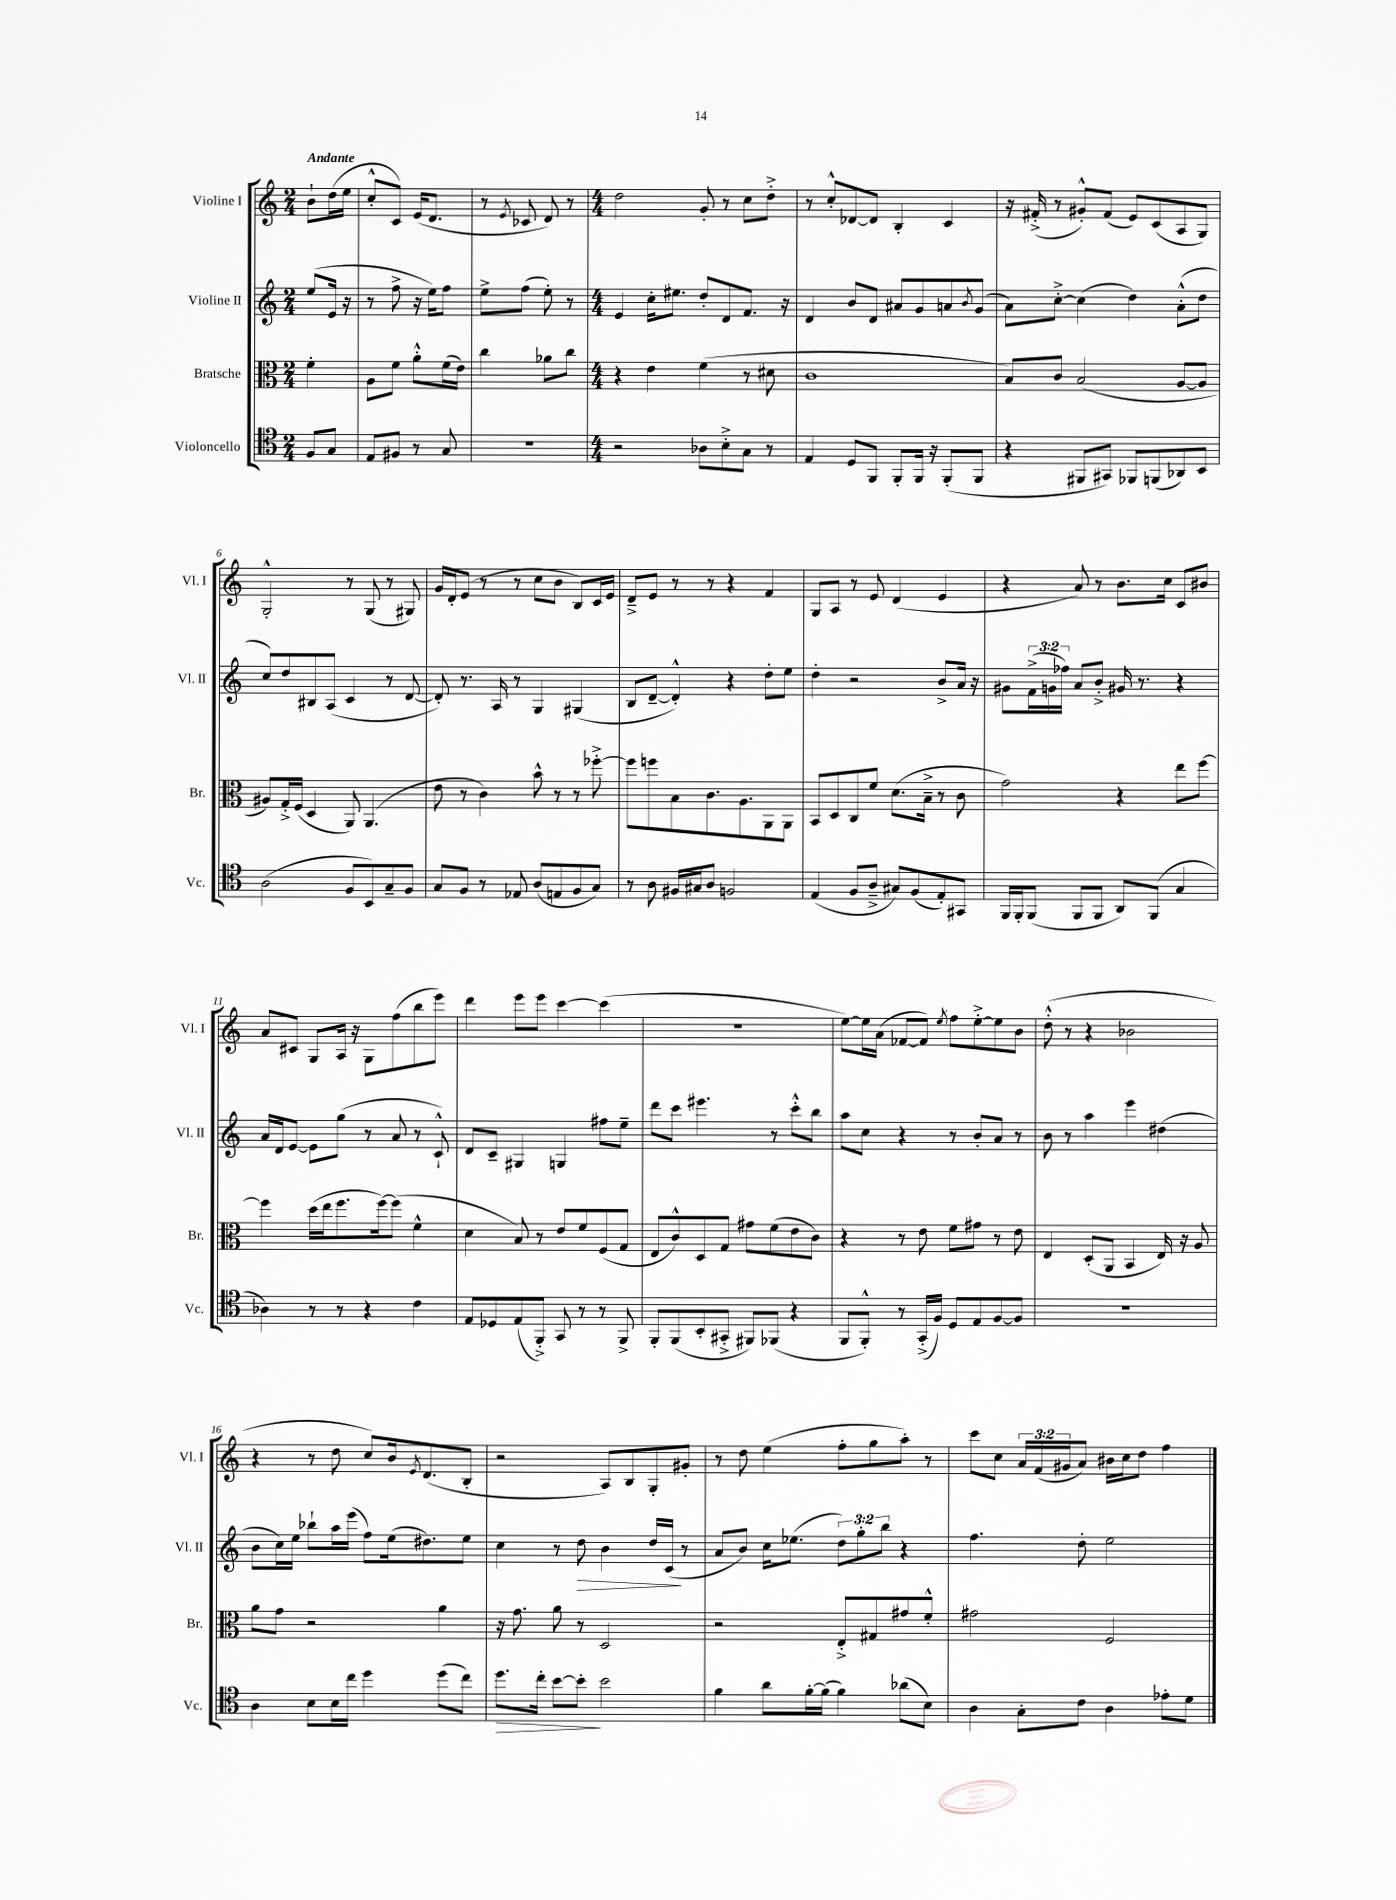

**kern	**dynam	**kern	**kern	**dynam	**kern
*part4	*part4	*part3	*part2	*part2	*part1
*staff4	*staff4	*staff3	*staff2	*staff2	*staff1
*I"Violoncello	*	*I"Bratsche	*I"Violine II	*	*I"Violine I
*I'Vc.	*	*I'Br.	*I'Vl. II	*	*I'Vl. I
*clefC4	*	*clefC3	*clefG2	*	*clefG2
*k[]	*	*k[]	*k[]	*	*k[]
*M2/4	*	*M2/4	*M2/4	*	*M2/4
=	=	=	=	=	=
!	!	!	!	!	!LO:TX:a:B:t=Andante
8F/L	.	4f'\	(8ee/L	.	8b`\L
8G/J	.	.	16e/Jk	.	(16dd\L
.	.	.	16r	.	16ee\JJ
=1	=1	=1	=1	=1	=1
8E/L	.	8A\L	8r	.	8cc'^^/L
8F#X/J	.	8f\J	8ff^\	.	8c/J)
8r	.	8a'^^\L	16r	.	(16e/KL
.	.	.	16ee\KL)	.	8.d/J
8G/	.	(16f\L	8ff\J	.	.
.	.	16e\JJ)	.	.	.
=2	=2	=2	=2	=2	=2
2r	.	4cc\	8ee^\L	.	8r
.	.	.	.	.	8qe/
.	.	.	(8ff\J	.	8c-X/
.	.	8a-X\L	8ee'\)	.	8d/)
.	.	8cc\J	8r	.	8r
=3	=3	=3	=3	=3	=3
*M4/4	*	*M4/4	*M4/4	*	*M4/4
2r	.	4r	4e/	.	2dd\
.	.	4e\	16cc'\KL	.	.
.	.	.	8.ee#X\J	.	.
8A-X\L	.	(4f\	8dd'/L	.	8g'/
8B'^\	.	.	8d/	.	8r
8G\J	.	8r	8.f/J	.	8cc\L
8r	.	8d#X\	.	.	8dd'^\J
.	.	.	16r	.	.
=4	=4	=4	=4	=4	=4
4E/	.	1c	4d/	.	8r
.	.	.	.	.	8cc'^^/L
8D/L	.	.	8b/L	.	[8d-X/
8FF/J	.	.	8d/J	.	8d-/J]
8FF'/L	.	.	8a#X/L	.	4B'/
16FF/Jk	.	.	8g/	.	.
16r	.	.	.	.	.
(8FF'/L	.	.	8an/	.	4c/
.	.	.	8qb/	.	.
8FF/J	.	.	(8g/J	.	.
=5	=5	=5	=5	=5	=5
4r	.	8B/L)	8a\L)	.	16r
.	.	.	.	.	(16f#X'^/
.	.	8c/J	[8cc'^\J	.	8r
8FF#X/L	.	(2B/	(4cc\]	.	8g#X'^^/L)
8GG#X/J)	.	.	.	.	(8f#/J
8FF-X/L	.	.	4dd\)	.	8e/L)
(8FFn/	.	.	.	.	(8c/
8AA-X/)	.	[8A/L	(8a'^^\L	.	8A/
8BB/J	.	8A/J]	8dd\J	.	8G/J)
!!LO:LB:g=z
=6	=6	=6	=6	=6	=6
(2A\	.	8A#X/L)	8cc/L)	.	2G'^^/
.	.	16G'^/L	8dd/	.	.
.	.	(16F/JJ	.	.	.
.	.	4D/	8B#X/	.	.
.	.	.	(8A/J	.	.
8F/L	.	8AA/)	4c/	.	8r
8BB/)	.	(4.AA/	.	.	(8G/
8G~/	.	.	8r	.	8r
8F/J	.	.	[8d/	.	8G#X/)
=7	=7	=7	=7	=7	=7
8G/L	.	8e\	8d'/])	.	16g/LL
.	.	.	.	.	16d'/J
8F/J	.	8r	8.r	.	(8e/J
8r	.	4c\)	.	.	8r
.	.	.	16A/	.	.
8E-X/	.	.	8r	.	8r
(8A/L	.	8b^^\	4G/	.	8cc\L
8En/	.	8r	.	.	8b\J
8F/	.	8r	(4G#X/	.	8B/L)
8G/J)	.	[8ff-X'^\	.	.	16c/L
.	.	.	.	.	16e/JJ
=8	=8	=8	=8	=8	=8
8r	.	8ff-\L]	8B/L	.	8d~^/L
8A\	.	8ffn\	[8d~/J	.	8e/J
16F#X/LL	.	8B\	4d'^^/])	.	8r
16G#X/J	.	.	.	.	.
8A/J	.	8.c\	.	.	8r
2Fn/	.	.	4r	.	4r
.	.	8.A\	.	.	.
.	.	8AA\	8dd'\L	.	4f/
.	.	8AA\J	8ee\J	.	.
=9	=9	=9	=9	=9	=9
(4E/	.	8BB/L	4dd'\	.	8G/L
.	.	8D/	.	.	8A/J
8F/L	.	8C/	2r	.	8r
8A~^/J	.	8f/J	.	.	8e/
8G#X/L)	.	(8.d\L	.	.	(4d/
(8F/	.	.	.	.	.
.	.	16B~^\Jk	.	.	.
8E'/)	.	8r	8b^/L	.	4e/
8GG#X/J	.	8c\	16a/Jk	.	.
.	.	.	16r	.	.
=10	=10	=10	=10	=10	=10
16FF/LL	.	2g\)	8g#X\L	.	4r
16FF'/J	.	.	.	.	.
(8FF/J	.	.	(24f^\L	.	.
.	.	.	24gn\	.	.
.	.	.	24ff-X\JJ)	.	.
8FF/L	.	.	8a/L	.	8a/)
8FF/J	.	.	8b'^/J	.	8r
8AA/L)	.	4r	16g#X/	.	8.b\L
.	.	.	8.r	.	.
(8FF/J	.	.	.	.	.
.	.	.	.	.	16cc\Jk
4G/	.	8ee\L	4r	.	8c/L
.	.	[8ff\J	.	.	8b#X/J
!!LO:LB:g=z
=11	=11	=11	=11	=11	=11
4A-X\)	.	4ff\]	16a/LL	.	8a/L
.	.	.	16d/J	.	.
.	.	.	[8e/J	.	8c#X/J
8r	.	(16dd\LL	8e\L]	.	8G/L
.	.	16ee\J	.	.	.
8r	.	8.ff\	(8gg\J	.	16A/Jk
.	.	.	.	.	16r
4r	.	.	8r	.	8G\L
.	.	[16ff\k)	.	.	.
.	.	(8ff\J]	8a/	.	(8ff\
4c\	.	4f^^\	8r	.	8bb\
.	.	.	8c`^^/)	.	8eee\J)
=12	=12	=12	=12	=12	=12
8E/L	.	4d\	8d/L	.	4ddd\
8D-X/	.	.	8c~/J	.	.
(8E/	.	8B/)	4G#X/	.	8eee\L
8FF'^/J)	.	8r	.	.	8eee\J
8GG/	.	8e/L	4Gn/	.	[4ccc\
8r	.	8f/	.	.	.
8r	.	(8F/	8ff#X\L	.	(4ccc\]
8FF^/	.	8G/J	8ee~\J	.	.
=13	=13	=13	=13	=13	=13
8FF'/L	.	8E/L	8ddd\L	.	1r
(8FF/	.	8c^^/)	8ccc\J	.	.
8BB'/	.	8D/	4.eee#X\	.	.
8GG#X'^/J	.	8G/J	.	.	.
8FF#X/L)	.	8g#X\L	.	.	.
(8FF-X/J	.	(8f\	8r	.	.
4r	.	8e\	8ccc'^^\L	.	.
.	.	8c\J)	8bb\J	.	.
=14	=14	=14	=14	=14	=14
8FF/L	.	4r	8aa\L	.	[8ee\L)
8FF'^^/J)	.	.	8cc\J	.	16ee\L]
.	.	.	.	.	(16a\JJ
8r	.	8r	4r	.	[8f-X/L
(16GG'^/LL	.	8e\	.	.	8f-/J])
16F/JJ)	.	.	.	.	.
.	.	.	.	.	8qee/
8D/L	.	8f\L	8r	.	8ff\L
8E/	.	8g#X\J	8b'/L	.	[8ee'^\
[8F/	.	8r	8a/J	.	8ee\]
8F/J]	.	8e\	8r	.	8b\J
=15	=15	=15	=15	=15	=15
1r	.	4E/	8b\	.	(8dd'^^\
.	.	.	8r	.	8r
.	.	(8D'/L	4aa\	.	4r
.	.	8AA/J	.	.	.
.	.	4BB/	4eee\	.	2b-X\
.	.	16E/)	(4dd#X\	.	.
.	.	16r	.	.	.
.	.	8A/	.	.	.
!!LO:LB:g=z
=16	=16	=16	=16	=16	=16
4A\	.	8a\L	8b\L	.	4r
.	.	8g\J	16cc\L)	.	.
.	.	.	16ee\JJ	.	.
8B\L	.	2r	8bb-X`\L	.	8r
16B\L	.	.	16aa\L	.	8dd\
16cc\JJ	.	.	(16eee\JJ	.	.
4dd\	.	.	8ff\L)	.	8cc/L)
.	.	.	(16ee\k	.	16b/k
.	.	.	.	.	8qe/
.	.	.	8.dd#X\)	.	(8.d/
(8dd\L	.	4a\	.	.	.
8cc\J)	.	.	8ee\J	.	8B'/J
=17	=17	=17	=17	=17	=17
!	!LO:HP:b	!	!	!	!
8.dd\L	>	16r	4cc\	.	2r
.	.	8.g\	.	.	.
16cc'\Jk	.	.	.	.	.
[8b\L	.	8a\	8r	.	.
!	!	!	!	!LO:HP:b	!
8b'\J]	.	8r	8dd\	>	.
2b\	]	2D/	4b\	.	8A/L)
.	.	.	.	.	8B/
.	.	.	16dd/LL	.	8G'/
.	.	.	(16c/JJ	.	.
.	.	.	8r	]	8g#X'/J
=18	=18	=18	=18	=18	=18
4f\	.	2r	8a/L	.	8r
.	.	.	8b/J)	.	8dd\
8a\L	.	.	16cc\KL	.	(4ee\
.	.	.	(8.ee-X\J	.	.
[16f'\L	.	.	.	.	.
(16f\JJ]	.	.	.	.	.
4f\)	.	8E'^/L	12dd\L)	.	8ff'\L
.	.	.	12gg'\	.	.
.	.	8G#X/	.	.	8gg\
.	.	.	12bb\J	.	.
(8a-X\L	.	8g#X/	4r	.	8aa'\J)
8B\J)	.	8f'^^/J	.	.	8r
=19	=19	=19	=19	=19	=19
4A\	.	2g#X\	4.ff\	.	8ccc\L
.	.	.	.	.	8cc\J
8G'\L	.	.	.	.	24a/LL
.	.	.	.	.	(24f/
.	.	.	.	.	24g#X/J
8c\J	.	.	8dd'\	.	8a/J)
4A\	.	2F/	2ee\	.	16b#X\LL
.	.	.	.	.	16cc\J
.	.	.	.	.	8dd\J
8e-X'\L	.	.	.	.	4ff\
8d\J	.	.	.	.	.
==	==	==	==	==	==
*-	*-	*-	*-	*-	*-
